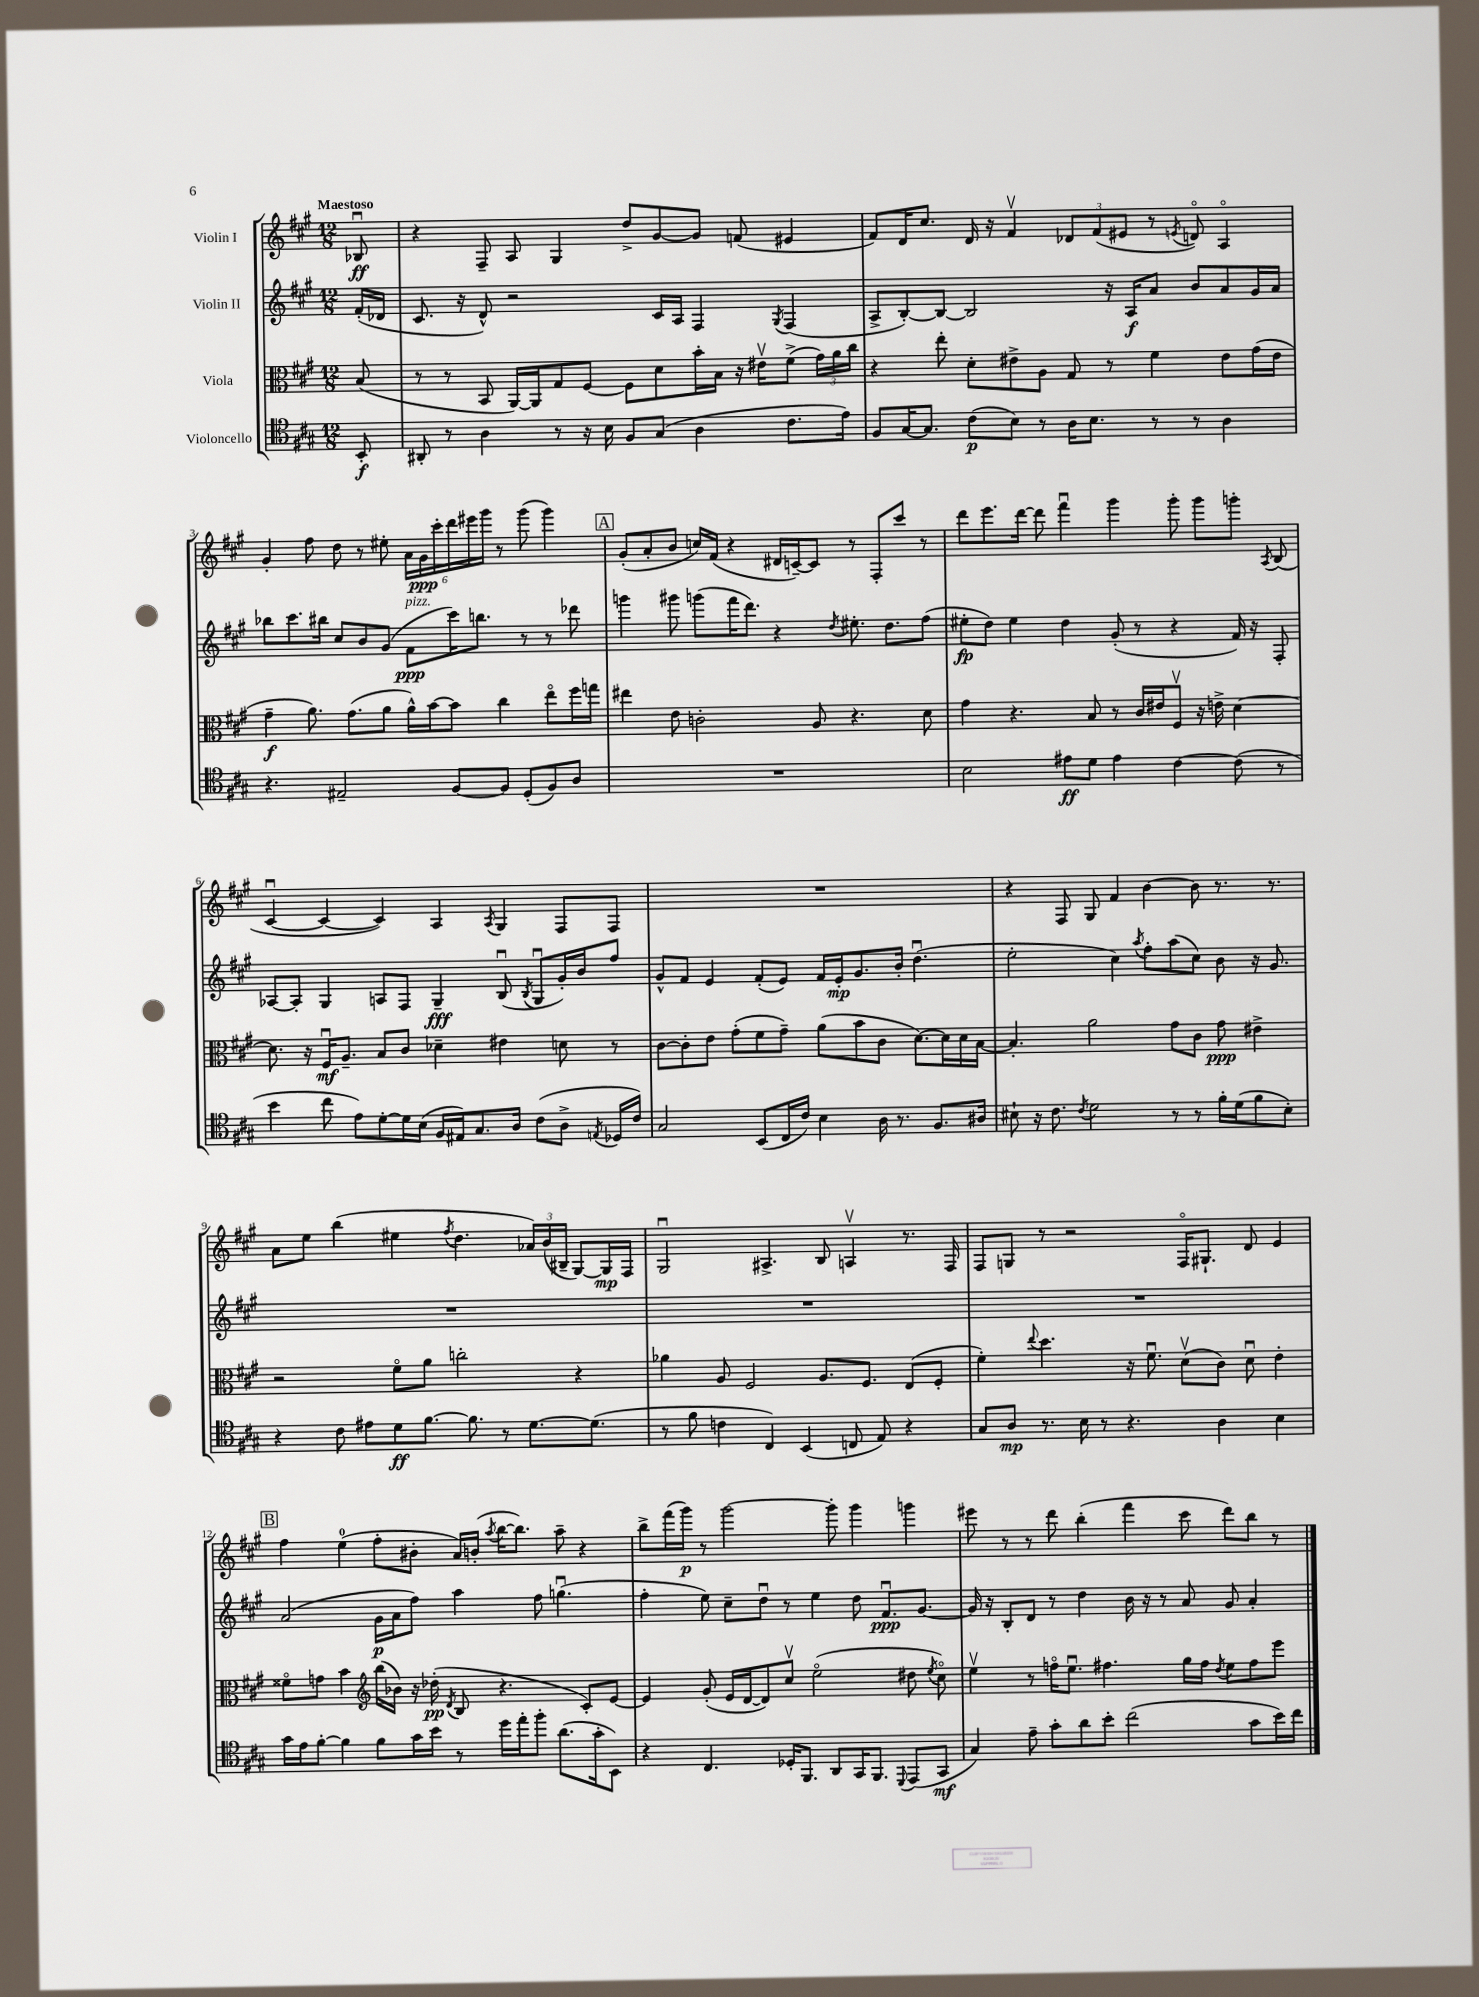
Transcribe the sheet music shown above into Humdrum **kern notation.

**kern	**kern	**kern	**kern
*staff4	*staff3	*staff2	*staff1
*clefC4	*clefC3	*clefG2	*clefG2
*k[f#c#g#]	*k[f#c#g#]	*k[f#c#g#]	*k[f#c#g#]
*M12/8	*M12/8	*M12/8	*M12/8
8BB'	(8B	(16f#'	8B-u
.	.	16d-	.
=	=	=	=
8AA#'	8r	8.c#	4r
8r	8r	.	.
.	.	16r	.
4A	8BB	8d^^)	8F#~
.	[16AA)	2r	8A
.	16AA]	.	.
8r	8G#	.	4G#
16r	[8F#	.	.
16B	.	.	.
8F#	8F#]	.	8dd^
(8G#	8d	16c#	[8g#
.	.	16A	.
4A	16b'	4F#	8g#]
.	16B	.	.
.	16r	.	(8f
.	16e#v	.	.
.	.	8qG#	.
8.c#	(8f#^	(4F#	4e#
.	24g#)	.	.
.	24a	.	.
16e)	.	.	.
.	24cc#	.	.
=	=	=	=
8F#	4r	8A^	8f#)
[16G#	.	[8B')	16d
8.G#]	.	.	8.cc#
.	8ee'	8B_	.
(8c#	8d'	2B]	16d
.	.	.	16r
8B)	8e#^	.	4f#v
8r	8A	.	.
16A	8G#	.	12d-
8.B	.	.	.
.	.	.	(12f#
.	8r	16r	.
.	.	.	12e#
.	.	16A	.
8r	4f#	8a	8r
.	.	.	8qe
8r	.	8b	8do)
4A	8e#	8a	4Ao
.	(16g#	16g#	.
.	16e#	16a	.
=	=	=	=
4.r	4g#~	8bb-	4g#'
.	.	8.ccc#	.
.	8.a)	.	8ff#
.	.	16bb#	.
2E#~	.	8cc#	8dd
.	(8.g#	.	.
.	.	8b	8r
.	8a	(8g#	8ee#'
.	16a^^)	8f#	24a
.	.	.	24g#
.	[16b	.	.
.	.	.	24ccc#'
[8F#	8b]	16ccc#)	24ddd
.	.	.	24eee#
.	.	8.bb	.
.	.	.	24ggg#
8F#]	4cc#	.	8r
(8D'	.	8r	(8ggg#
8F#)	8eeo	8r	4ggg#)
8A	16ff#	8ddd-	.
.	16gg	.	.
=	=	=	=
1.r	4ee#	4ggg	(8g#'
.	.	.	8a'
.	8e	8ggg#	8b
.	2c'	(8ggg	16cc)
.	.	.	(16f#
.	.	16fff#	4r
.	.	8.ddd)	.
.	.	4r	16d#
.	.	.	[16c~)
.	8A	.	8c]
.	.	8qdd	.
.	4.r	8.ee#'	8r
.	.	.	8F#'
.	.	8.dd	.
.	.	.	8ccc#
.	8d	(8ff#	8r
=	=	=	=
2B	4g#	8ee#'	8ddd
.	.	8dd)	8.eee
.	4.r	4ee#	.
.	.	.	[16ddd
.	.	.	8ddd]
8e#	.	4dd	4fff#u
8d	8B	.	.
4e#	8r	(8g#'	4ggg#
.	16c#	8r	.
.	16e#	.	.
[4c#	8F#v	4r	8ggg#'
.	16r	.	8ggg#
.	16e^	.	.
(8c#]	[4d	16f#)	8ggg'
.	.	16r	.
.	.	.	8qA
8r	.	8F#'	(8B
=	=	=	=
4b	8.d]	[8A-	[4c#u
.	.	8A-']	.
.	16r	.	.
8cc#	16F#u	4G#	4c#_
.	8.A~	.	.
8e)	.	.	.
[8d'	8B	8A	4c#])
16d]	8c#	8F#	.
(16B	.	.	.
16F#	4d-~	4G#~	4A
16E#)	.	.	.
8.G#	.	.	.
.	.	.	8qA
.	4e#	(8Bu	4G#
16A	.	.	.
.	.	8qB	.
(8c#	.	8G#u	.
8A^	8d	16g#')	8F#
.	.	16b	.
8qE	.	.	.
16D-	8r	8ff#	8F#
16c#)	.	.	.
=	=	=	=
2G#	[8c#	8g#^^	1.r
.	8c#']	8f#	.
.	8e	4e	.
.	(8g#'	.	.
(8BB	8f#	(8f#'	.
16C#	8g#~)	8e)	.
16c#)	.	.	.
4B	(8a	16f#	.
.	.	16e'	.
.	8b	8.g#	.
16A	8c#	.	.
8.r	.	16b'	.
.	[8.d)	(4.ddu	.
8.F#	.	.	.
.	16d]	.	.
.	16d	.	.
16A#	[16B	.	.
=	=	=	=
8B#`	4.B']	2ee'	4r
16r	.	.	.
8.c#	.	.	.
.	.	.	8F#
8qc#	.	.	.
2d	2a	.	8G#
.	.	4cc#)	4f#
.	.	8qaa	.
.	.	8ff#'	[4b
8r	8g#	(8aa	.
8r	8c#	8cc#)	8b]
16f#'	8g#	8b	8.r
(16d	.	.	.
8f#	4e#^	16r	.
.	.	8.g#	8.r
8B#')	.	.	.
=	=	=	=
4r	2r	1.r	8a
.	.	.	8ee
8c#	.	.	(4bb
8e#	.	.	.
8d	8f#o	.	4ee#
[8.f#	8a	.	.
.	.	.	8qff#
.	2cc'	.	4.dd
8.f#]	.	.	.
8r	.	.	.
[8.d	.	.	24a-)
.	.	.	(24b
.	.	.	24B#~
.	4r	.	[8G#)
(8.d]	.	.	.
.	.	.	16G#]
.	.	.	16F#
=	=	=	=
8r	4a-	1.r	2G#u
8f#	.	.	.
4c	8A	.	.
.	2F#	.	.
4C#)	.	.	4.A#^
(4BB	.	.	.
.	8.A	.	8B
8C	.	.	4Av
.	8.F#	.	.
8E)	.	.	.
4r	(8E	.	8.r
.	8F#'	.	.
.	.	.	16F#
=	=	=	=
8G#	4f#')	1.r	8F#
8A	.	.	8G
.	8qqee	.	.
8.r	4.dd	.	8r
.	.	.	2r
16B	.	.	.
8r	.	.	.
4.r	16r	.	.
.	8.f#u	.	.
.	(8dv	.	16F#o
.	.	.	8.G#`
4A	8c#)	.	.
.	8du	.	8d
4B	4e'	.	4e
=	=	=	=
16g#	8f##o	(2a	4ff#
16e	.	.	.
[8f#'	8g	.	.
4f#]	4b	.	(4ee
*	*clefG2	*	*
8f#	(16bb	16g#	8ff#'
.	16b-)	16a	.
16g#	16r	8ff#)	8b#'
16b	(16dd-'	.	.
.	8qd	.	.
8r	8B	4aa	16a)
.	.	.	(16b'
.	.	.	8qaa
16dd	4.r	.	[16bb
16ee'	.	.	8.bb])
8ff#'	.	8ff#	.
(8.a	.	(4.ggu	8aa~
.	8c#')	.	4r
16g#'	.	.	.
8BB)	[8e	.	.
=	=	=	=
4r	4e]	4ff#'	8bb^
.	.	.	(16fff#
.	.	.	16ggg#)
4.C#	(8g#'	8ee)	8r
.	16e	8cc#~	[2ggg#
.	[16d	.	.
.	8d])	8ddu	.
16D-'	8cc#v	8r	.
8.FF#	.	.	.
.	(2eeo	4ee	.
8AA	.	.	8ggg#']
16GG#	.	8dd	4ggg#
8.FF#	.	.	.
.	.	8.f#u	.
8qqDD	.	.	.
(8EE	8dd#	.	4ggg
.	.	[8.g#	.
.	8qee	.	.
8GG#	8cc#o)	.	.
=	=	=	=
4G#)	4eev	16g#]	8eee#
.	.	16r	.
.	.	8B'	8r
8e~	8r	8d	8r
8g#'	16ffo	8r	8ddd
.	8.eeu	.	.
8a	.	4dd	(4bb'
8b'	4.ff#	.	.
(2cc#	.	16b	4fff#
.	.	16r	.
.	.	8r	.
.	16gg#	8a	8ccc#
.	16ff#	.	.
.	8qdd	.	.
.	8ee	8g#	8ddd)
8g#	8ff#	4a'	8bb
16b)	8eee	.	8r
16cc#	.	.	.
==	==	==	==
*-	*-	*-	*-
